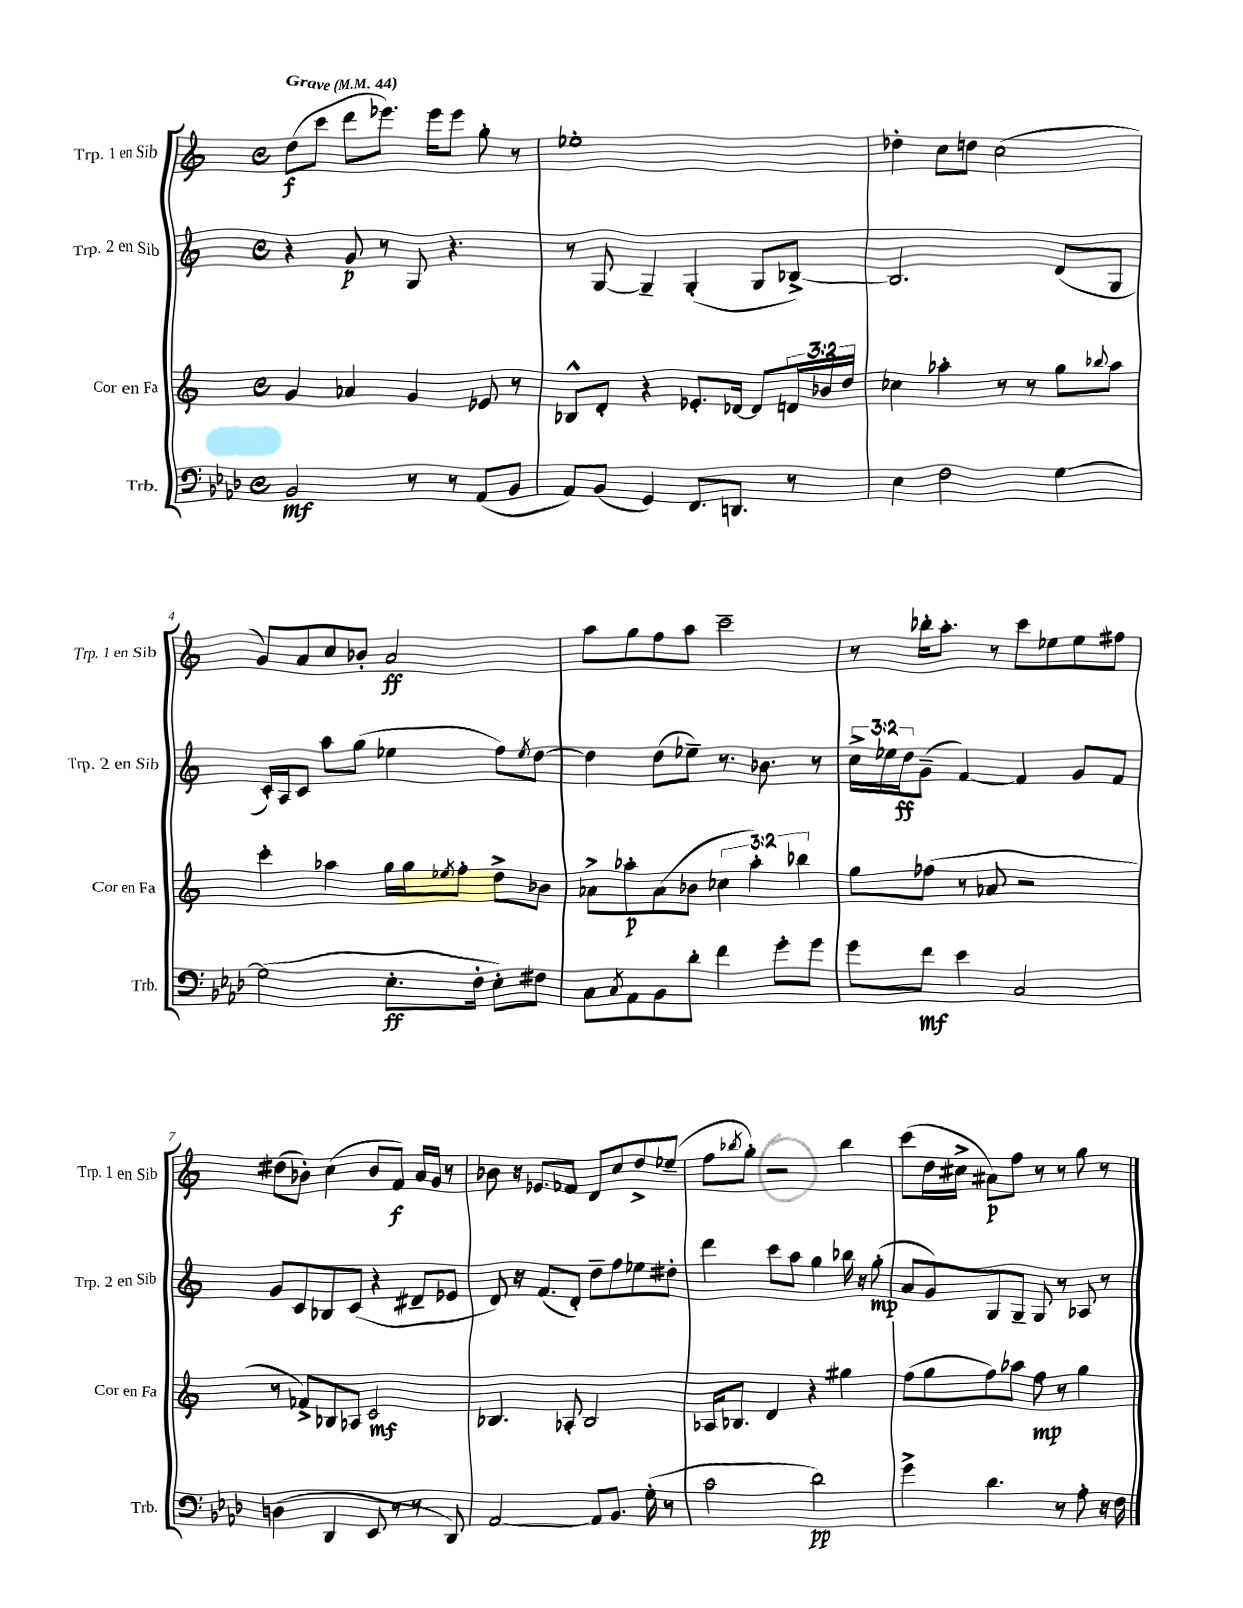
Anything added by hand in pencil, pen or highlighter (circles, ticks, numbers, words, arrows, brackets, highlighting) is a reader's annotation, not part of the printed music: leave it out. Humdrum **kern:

**kern	**kern	**kern	**kern
*staff4	*staff3	*staff2	*staff1
*clefF4	*clefG2	*clefG2	*clefG2
*k[b-e-a-d-]	*k[]	*k[]	*k[]
*M4/4	*M4/4	*M4/4	*M4/4
*met(c)	*met(c)	*met(c)	*met(c)
*MM44	*MM44	*MM44	*MM44
2BB-	4g	4r	(8dd
.	.	.	8ccc
.	4a-	8g	8ddd
.	.	8r	8.eee-)
8r	4g	8G	.
.	.	.	16eee-
8r	.	4.r	8eee-
(8AA-	8e-	.	8gg'
8BB-	8r	.	8r
=	=	=	=
8AA-)	8B-^^	8r	1ee-'
(8BB-	8d'	[8G	.
4GG)	4r	4G~]	.
8.FF	8.e-'	(4G'	.
8.DD	[16d-	.	.
.	8d-]	8G	.
8r	24d	[8B-^)	.
.	24b-	.	.
.	24dd	.	.
=	=	=	=
4E-	4cc-	2.B-]	4dd-'
2F	4aa-'	.	8cc
.	.	.	8dd
.	8r	.	(2cc
.	8r	.	.
[4G	8gg	(8d	.
.	8qqbb-	.	.
.	8aa-	8G	.
=	=	=	=
(2G]	4ccc'	16c')	8g)
.	.	16A	.
.	.	8c	8a
.	4aa-	8aa	8cc
.	.	(8gg	8b-'
8.E-'	16gg	4ee-	2a
.	16gg	.	.
.	8qee-	.	.
.	8ff'	.	.
16F'	.	.	.
8E-')	8dd^	8ff)	.
.	.	8qee-	.
8F#	8b-	[8dd	.
=	=	=	=
8C	8a-^	4dd]	8aa
8qC	.	.	.
8AA-	8aa-'	.	8gg
8BB-	(8a-	(8dd	8ff
8d-'	8b-	8ee-~)	8aa
4f	6cc-	8.r	2ccc~
.	6aa-')	.	.
.	.	8.b-	.
8g'	.	.	.
.	6bb-	.	.
8g	.	8r	.
=	=	=	=
8g	8gg	24cc^	8r
.	.	24ee-	.
.	.	24dd	.
8f	(8ff-	(8g~	16bb-'
.	.	.	8.aa'
4e-	8r	[4f)	.
.	8a-	.	8r
2C	2r	4f]	8ccc
.	.	.	8ee-
.	.	8g	8ee-
.	.	8f	8ff#
=	=	=	=
(4D	8r	8g	(8dd#
.	8f-^)	8c	8b-')
4DD-	8B-	8B-	(4cc
.	8A-	(8c	.
8EE-	2c	4r	8b-
8r	.	.	8f)
8r	.	8d#~	16a
.	.	.	16g
8DD-)	.	8e-	8r
=	=	=	=
[2AA-	4.B-	8d)	8b-
.	.	16r	16r
.	.	(8.f	8.e-
.	8A-'	8d')	8f-
8AA-]	2B-	8dd~	8d
8.BB-	.	8ff	8cc
.	.	8ee-	8dd^
(16G'	.	.	.
8r	.	8dd#'	(8ee-~
=	=	=	=
2c	16A-	4ddd	8ff
.	8.B-	.	.
.	.	.	8qbb-
.	.	.	8gg')
.	4d	8ccc	2r
.	.	8aa	.
2d-)	4r	4gg	.
.	4gg#	16bb-	4bb-
.	.	16r	.
.	.	(8gg'	.
=	=	=	=
4g^	(8ff	8a	(8ccc
.	8gg	8g)	16dd
.	.	.	16cc#^
4.d-	8ff)	8G	8a#)
.	8aa-	8G~	8ff
.	8ff	8G	8r
8r	8r	8r	8r
8A-'	4gg	8A-	8gg
16r	.	8r	8r
16F	.	.	.
==	==	==	==
*-	*-	*-	*-
